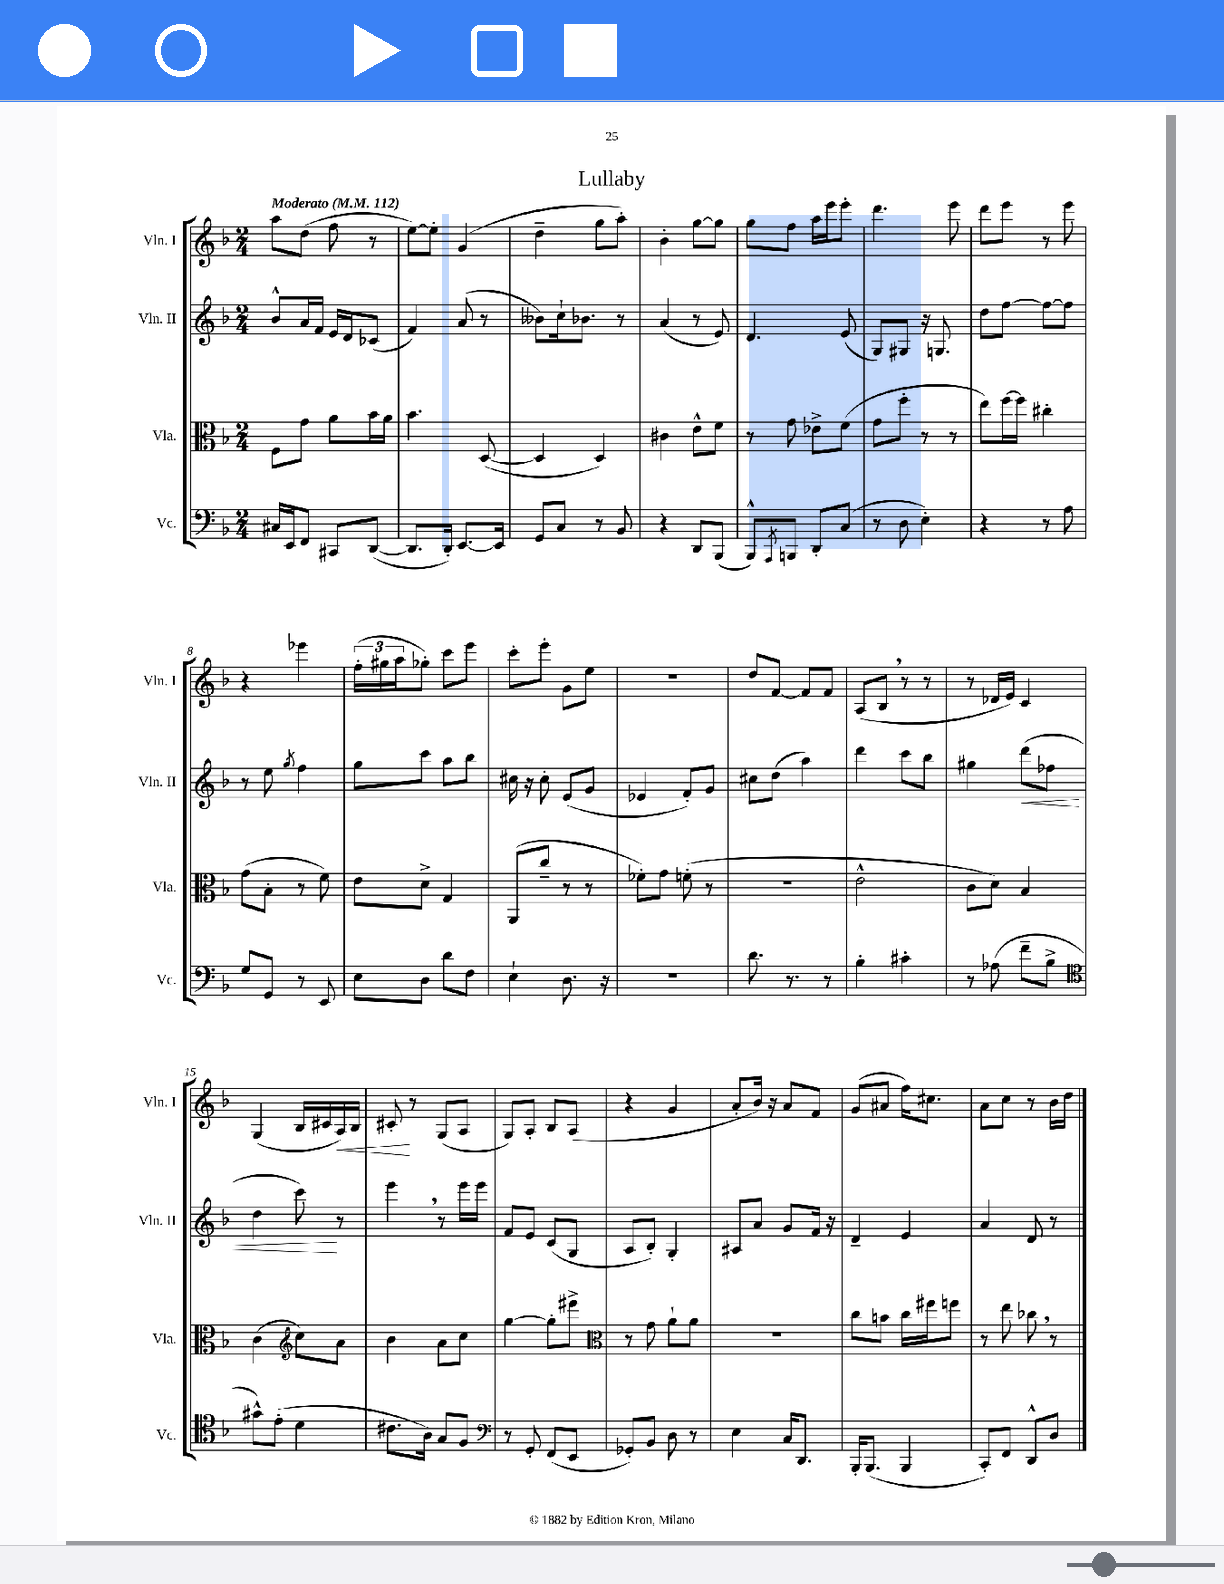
\header { title = "Lullaby" }
<<
\new StaffGroup <<
\new Staff = "s0" \with { instrumentName = "Vln. I" shortInstrumentName = "Vln. I" } {
    \clef treble \key f \major \numericTimeSignature \time 2/4 \tempo "Moderato" 4 = 112
    a''8 d''8( f''8 r8 |
    e''8~) e''8-. g'4( |
    d''4-- g''8 a''8-.) |
    bes'4-. g''8~ g''8 |
    g''8 f''8 a''16 e'''16 e'''8-. |
    d'''4. e'''8 |
    d'''8 e'''8 r8 e'''8 |
    r4 ees'''4 |
    \tuplet 3/2 { f''16-.( gis''16 a''16 } ges''8-.) c'''8 e'''8 |
    c'''8-. e'''8-. g'8 e''8 |
    r2 |
    d''8 f'8~ f'8 f'8 |
    a8( bes8 \breathe r8 r8 |
    r8 des'16 e'16) c'4 |
    g4( bes16 cis'16 a16\<) bes16 |
    cis'8-.\! r8 g8( a8 |
    g8) a8-. bes8 a8( |
    r4 g'4 |
    a'8-. bes'16) r16 a'8 f'8 |
    g'8( ais'8 f''16) cis''8. |
    a'8 c''8 r8 bes'16 d''16 \bar "|." |
}
\new Staff = "s1" \with { instrumentName = "Vln. II" shortInstrumentName = "Vln. II" } {
    \clef treble \key f \major \numericTimeSignature \time 2/4
    bes'8-^ a'16 f'16 e'16 d'16 ces'8( |
    f'4) a'8( r8 |
    beses'8) c''16-! bes'8. r8 |
    a'4( r8 e'8) |
    d'4. e'8( |
    g8) gis8 r16 g8. |
    d''8 f''8~ f''8~ f''8 |
    r8 e''8 \acciaccatura { g''8 } f''4 |
    g''8 c'''8 a''8 bes''8 |
    cis''16 r16 cis''8-. e'8( g'8 |
    ees'4 f'8-.) g'8 |
    cis''8 d''8( a''4) |
    d'''4 c'''8 bes''8 |
    gis''4 d'''8\<( fes''8 |
    d''4 c'''8\!) r8 |
    e'''4 \breathe r8 e'''16 e'''16 |
    f'8 e'8 c'8( g8 |
    a8 bes8-.) g4-. |
    ais8 a'8 g'8 f'16 r16 |
    d'4-- e'4 |
    a'4 d'8 r8 \bar "|." |
}
\new Staff = "s2" \with { instrumentName = "Vla." shortInstrumentName = "Vla." } {
    \clef alto \key f \major \numericTimeSignature \time 2/4
    f8 g'8 a'8 bes'16 a'16 |
    bes'4. d8~( |
    d4 d4) |
    cis'4 e'8-^ f'8 |
    r8 g'8 ees'8-> f'8( |
    g'8 f''8-. r8 r8 |
    e''8) f''16~ f''16 cis''4-. |
    g'8( bes8-. r8 f'8) |
    e'8 d'8-> g4 |
    a,8( c''8-- r8 r8 |
    fes'8-.) g'8 f'8-.( r8 |
    R2 |
    e'2-^ |
    c'8 d'8) bes4 |
    c'4( \clef treble c''8) a'8 |
    bes'4 a'8 c''8 |
    g''4~ g''8-. eis'''8-> |
    \clef alto r8 g'8 a'8-! a'8 |
    r2 |
    c''8 b'8 c''16 fis''16 f''8 |
    r8 e''8 ces''8 \breathe r8 \bar "|." |
}
\new Staff = "s3" \with { instrumentName = "Vc." shortInstrumentName = "Vc." } {
    \clef bass \key f \major \numericTimeSignature \time 2/4
    cis16 e,16 f,8 cis,8 d,8~( |
    d,8. d,16-.) e,8.~ e,16 |
    g,8 c8 r8 bes,8 |
    r4 d,8 bes,,8( |
    bes,,8-^) \acciaccatura { a,,8 } b,,8 d,8-. c8( |
    r8 d8 e4-.) |
    r4 r8 a8 |
    g8 g,8 r8 e,8 |
    e8 d8 d'8 f8 |
    e4-! d8. r16 |
    r2 |
    d'8. r8. r8 |
    bes4-. cis'4-. |
    r8 aes8( f'8-- bes8-> |
    \clef tenor gis'8-^) e'8-.( d'4 |
    cis'8. a16) g8 f8 |
    \clef bass r8 g,8-. f,8( e,8 |
    ges,8-.) bes,8 d8 r8 |
    e4 c16 d,8. |
    bes,,16-. bes,,8.( bes,,4 |
    c,8-.) f,8 d,8-^ d8 \bar "|." |
}
>>
>>
